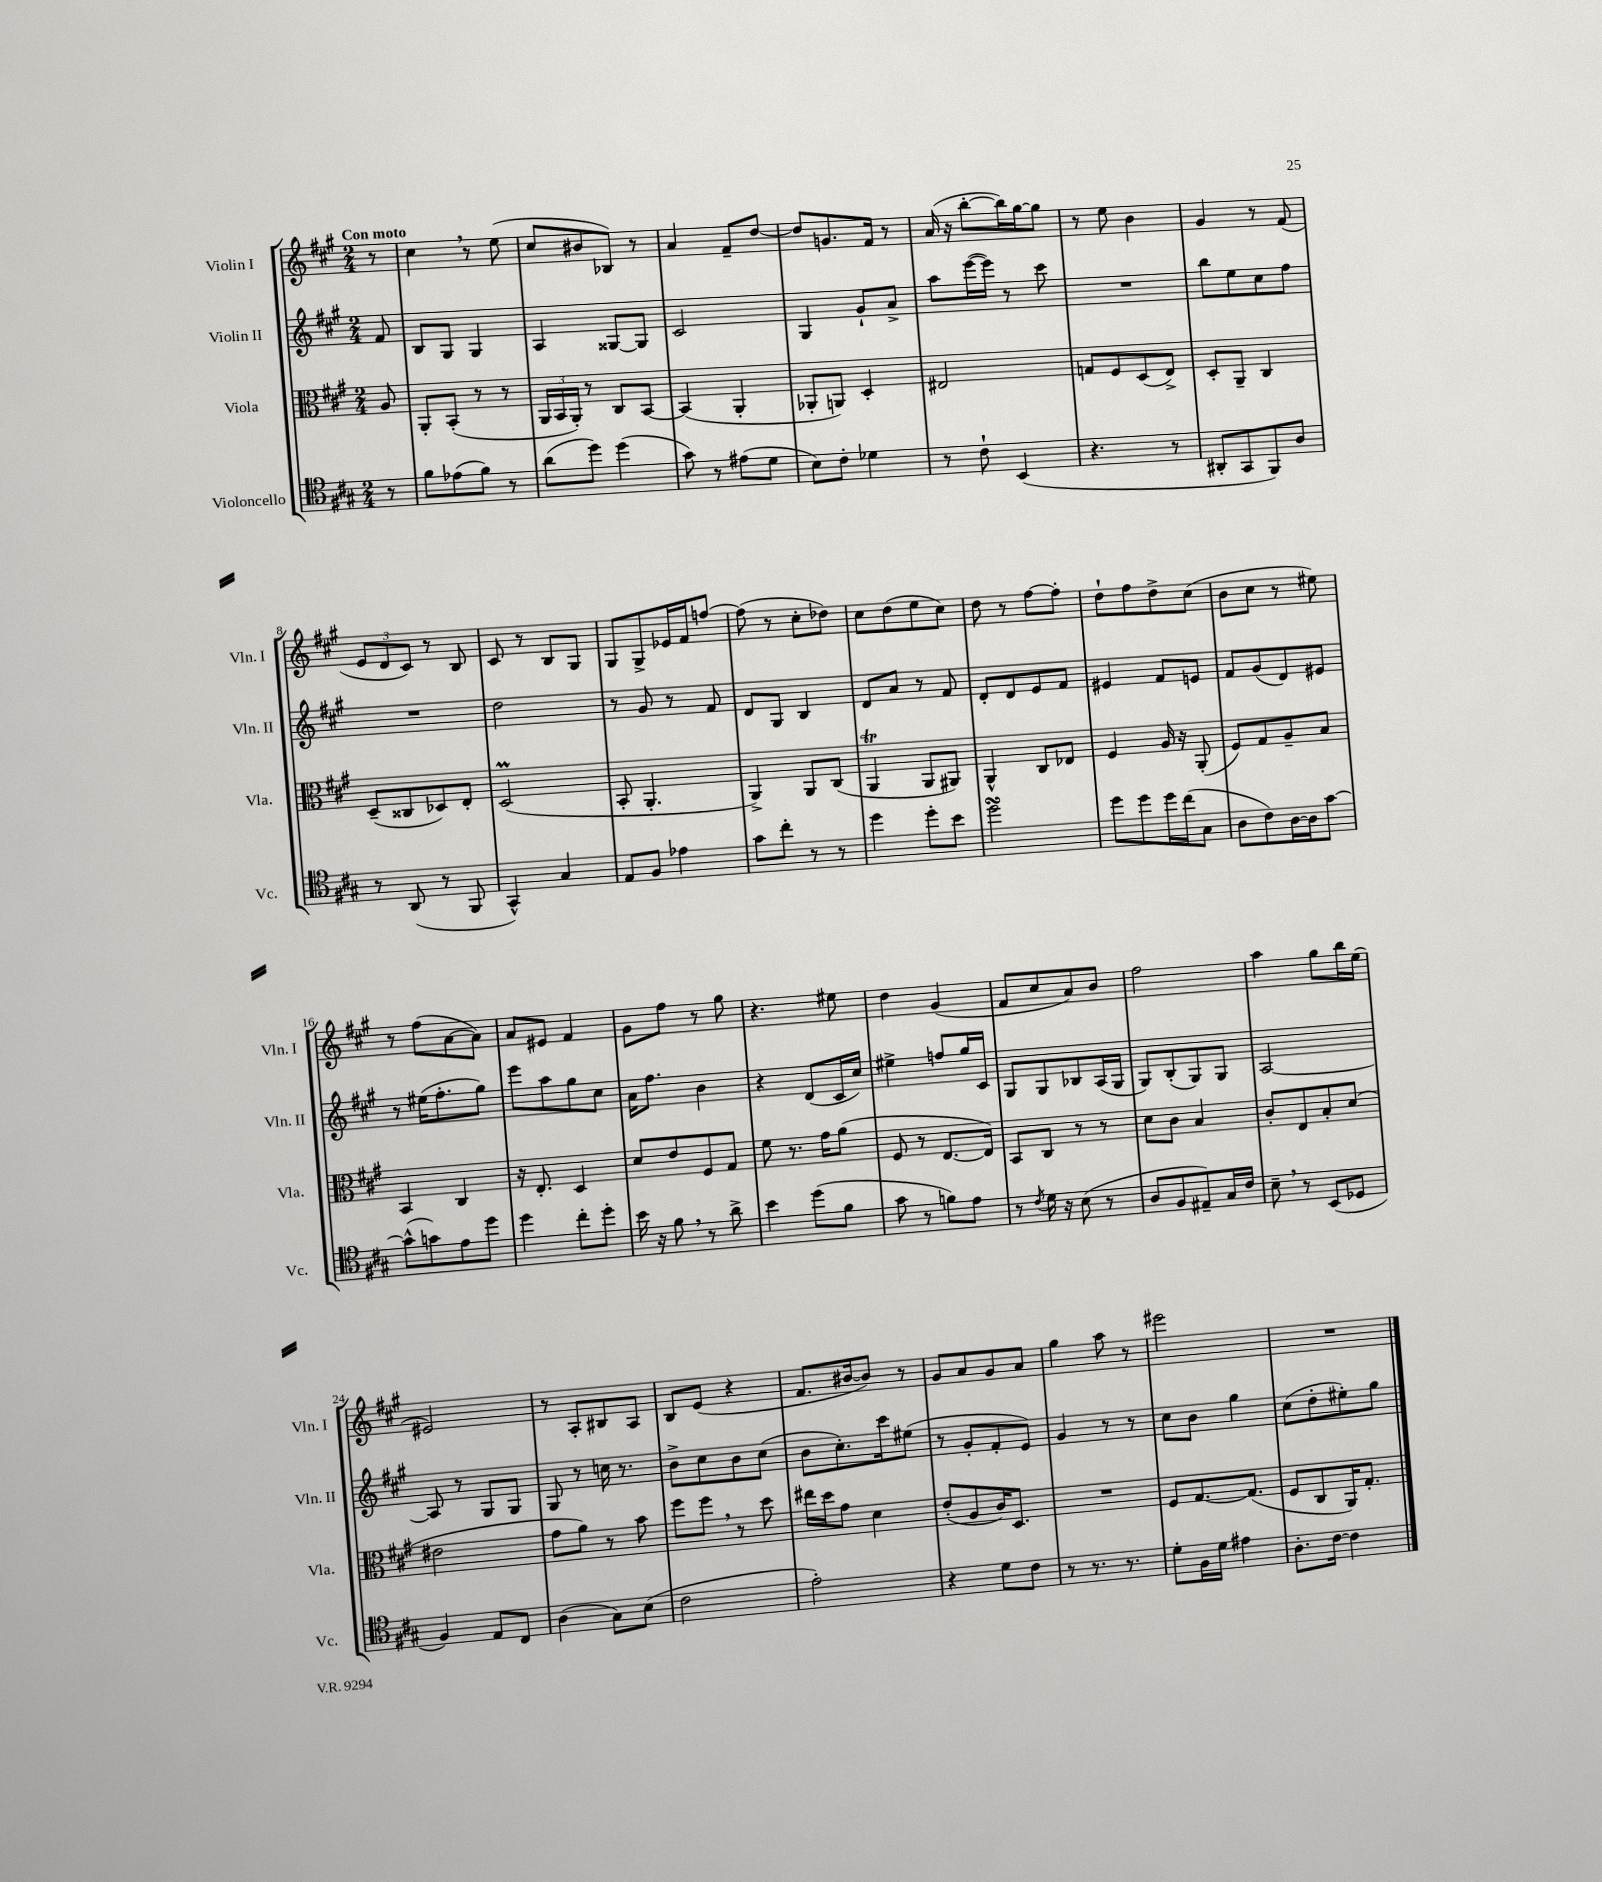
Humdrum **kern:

**kern	**kern	**kern	**kern
*part4	*part3	*part2	*part1
*staff4	*staff3	*staff2	*staff1
*I"Violoncello	*I"Viola	*I"Violin II	*I"Violin I
*I'Vc.	*I'Vla.	*I'Vln. II	*I'Vln. I
*clefC4	*clefC3	*clefG2	*clefG2
*k[f#c#g#]	*k[f#c#g#]	*k[f#c#g#]	*k[f#c#g#]
*M2/4	*M2/4	*M2/4	*M2/4
=	=	=	=
!	!	!	!LO:TX:a:B:t=Con moto
8r	8A/	8f#/	8r
=1	=1	=1	=1
8f#\L	8AA'/L	8B/L	4cc#,\
(8e-X\	(8BB'/J	8G#/J	.
8f#\J)	8r	4G#/	8r
8r	8r	.	(8ee\
=2	=2	=2	=2
(8a\L	24AA/LL	4A/	8cc#/L
.	24BB/	.	.
.	24AA'/JJ)	.	.
8dd\J)	8r	.	8b#X/
(4dd\	8C#/L	[8G##X/L	8B-X/J)
.	[8BB/J	8G##/J]	8r
=3	=3	=3	=3
8g#\)	(4BB/]	2c#/	4a/
8r	.	.	.
(8e#X\L	4AA'/	.	8f#~/L
8d\J	.	.	[8dd/J
=4	=4	=4	=4
8B\L)	8AA-X'/L	4G#/	8dd/L]
8c#'\J	8AAn/J)	.	8.gn/
4d-X\	4D'/	8g#`/L	.
.	.	.	16f#/Jk
.	.	8a^/J	8r
=5	=5	=5	=5
8r	2E#X/	8aa\L	(16a/
.	.	.	16r
8c#`\	.	([16eee\L	[8bb'\L
.	.	16eee\JJ])	.
(4BB/	.	8r	16bb\L])
.	.	.	[16gg#\J
.	.	8ccc#\	8gg#\J]
=6	=6	=6	=6
4.r	8Gn/L	2r	8r
.	8F#/	.	8ee\
.	(8D/	.	4b\
8r	8E^/J)	.	.
=7	=7	=7	=7
8AA#X'/L	8D'/L	8bb\L	4g#/
8GG#/	8AA~/J	8ee\	.
8FF#/)	4C#/	8cc#\	8r
8A/J	.	8ff#\J	(8f#/
!!LO:LB:g=z
=8	=8	=8	=8
8r	(8D~/L	2r	12e/L
.	.	.	12d/
(8AA/	8C##X/	.	.
.	.	.	12c#/J)
8r	8D-X/)	.	8r
8FF#/	8E'/J	.	8B/
=9	=9	=9	=9
4GG#^^/)	(2DM/	2dd\	8c#/
.	.	.	8r
4G#/	.	.	8B/L
.	.	.	8G#/J
=10	=10	=10	=10
8E/L	8BB'/	8r	8G#/L
8F#/J	4.AA'/	8g#/	8G#^/
4e-X\	.	8r	16e-X/L
.	.	.	16f#/J
.	.	8f#/	[8ffn/J
=11	=11	=11	=11
8g#\L	4AA^/)	8d/L	(8ff\]
8cc#'\J	.	8G#/J	8r
8r	8AA/L	4B/	8cc#'\L
8r	(8C#/J	.	8dd-X\J)
=12	=12	=12	=12
4dd\	4AAT/	8d/L	8cc#\L
.	.	8a/J	(8dd\
8dd'\L	8AA/L	8r	8ee\
8b\J	8AA#X/J)	8f#/	8cc#\J)
=13	=13	=13	=13
2ddsSSs\	4AA^^/	8d'/L	8dd\
.	.	8d/	8r
.	8C#/L	8e/	[8ff#\L
.	8E-X/J	8f#/J	8ff#'\J]
=14	=14	=14	=14
8dd\L	4F#/	4e#X/	8dd`\L
8dd\	.	.	8ff#\
16dd\L	16A/	8f#/L	8dd^\
(16cc#\J	16r	.	.
8G#\J	(8AA'/	8en/J	(8cc#\J
=15	=15	=15	=15
8A\L	8F#/L)	8f#/L	8b\L
8c#\)	8G#/	(8g#/	8cc#\J
[16A\L	8A~/	8d/)	8r
16A\J]	.	.	.
[8g#\J	8B/J	8e#X/J	8ee#X\)
!!LO:LB:g=z
=16	=16	=16	=16
(8g#^^\L]	4BB/	8r	8r
8gn\)	.	(16ee#X\KL	(8ff#\L
.	.	8.ff#'\	.
8e\	4C#/	.	[8a\
8dd\J	.	8gg#\J)	8a\J])
=17	=17	=17	=17
4dd\	16r	8eee\L	8a/L
.	8.E'/	.	.
.	.	8aa\	8e#X/J
8cc#'\L	4D/	8gg#\	4f#/
8dd'\J	.	8cc#\J	.
=18	=18	=18	=18
16b\	8d/L	16a\KL	8g#\L
16r	.	8.ff#\J	.
8f#,\	8e/	.	8ff#\J
8r	8F#/	4b\	8r
8a^\	8G#/J	.	8gg#\
=19	=19	=19	=19
4b\	8f#\	4r	4.r
.	8.r	.	.
(8dd\L	.	(8d/L	.
.	16g#\KL	.	.
8f#\J	(8a\J	16c#/L	8ee#X\
.	.	16cc#/JJ)	.
=20	=20	=20	=20
8g#\	8F#/	4ee#X^\	4dd\
8r	8r	.	.
8fn\L)	[8.E/L	8ffn/L	(4g#/
8e\J	.	16gg#/L	.
.	16E/Jk])	16c#/JJ	.
=21	=21	=21	=21
8r	8BB/L	8G#/L	8f#/L
8qc#/	.	.	.
16d\	8C#/J	8G#/	8cc#/
16r	.	.	.
(8B\	8r	8B-X/	8a/)
8r	8r	(16A/L	8b/J
.	.	16G#/JJ	.
=22	=22	=22	=22
8A/L	8d\L	8G#/L)	2ff#\
8F#/	8c#\J	(8B'/	.
8E#X~/)	4B/	8G#/)	.
16G#/L	.	8G#/J	.
16c#/JJ	.	.	.
=23	=23	=23	=23
8B~,\	8c#'/L	[2A/	4aa\
8r	8E/	.	.
(8BB/L	8B'/	.	8gg#\L
8D-X/J	(8d/J	.	16bb\L
.	.	.	(16ee\JJ
!!LO:LB:g=z
=24	=24	=24	=24
4F#/)	2e#X\	8A/]	2e#X/)
.	.	8r	.
8E/L	.	8G#/L	.
8C#/J	.	8G#/J	.
=25	=25	=25	=25
(4A\	8g#\L	8G#/	8r
.	8a\J)	8r	8A'/L
8G#\L)	8r	16ccn\	8B#X/
.	.	8.r	.
(8B\J	8b\	.	8A/J
=26	=26	=26	=26
2c#\	8ff#\L	8b^\L	8B/L
.	8ff#,\J	8cc#\	(8e/J
.	8r	8b\	4r
.	8dd\	(8cc#\J	.
=27	=27	=27	=27
2e'\)	16ee#X\LL	8b\L	8.f#/L
.	16dd\J	.	.
.	8g#\J	8.cc#'\)	.
.	.	.	[16b#X/k
.	4d\	.	8b#/J])
.	.	16ccc#\k	.
.	.	(8ee#X\J	8r
=28	=28	=28	=28
4r	(8e'/L	8r	8g#/L
.	8A/	8g#'/L	8a/
8d\L	16c#/K)	8f#'/	8g#/
.	8.D/J	.	.
8c#\J	.	8e/J)	8a/J
=29	=29	=29	=29
8r	2r	4g#/	4gg#\
8.r	.	.	.
.	.	8r	8aa\
8.r	.	.	.
.	.	8r	8r
=30	=30	=30	=30
8d'\L	8F#/L	8cc#\L	2eee#X\
16F#\L	[8.G#/	8b\J	.
16d\JJ	.	.	.
4e#X\	.	4gg#\	.
.	(8.G#/J]	.	.
=31	=31	=31	=31
8.A'\L	8F#/L	(8cc#\L	2r
.	8C#/	8dd'\	.
[16c#\Jk	.	.	.
4c#\]	16AA/K)	8ee#X'\)	.
.	8.G#'/J	.	.
.	.	8gg#\J	.
==	==	==	==
*-	*-	*-	*-
